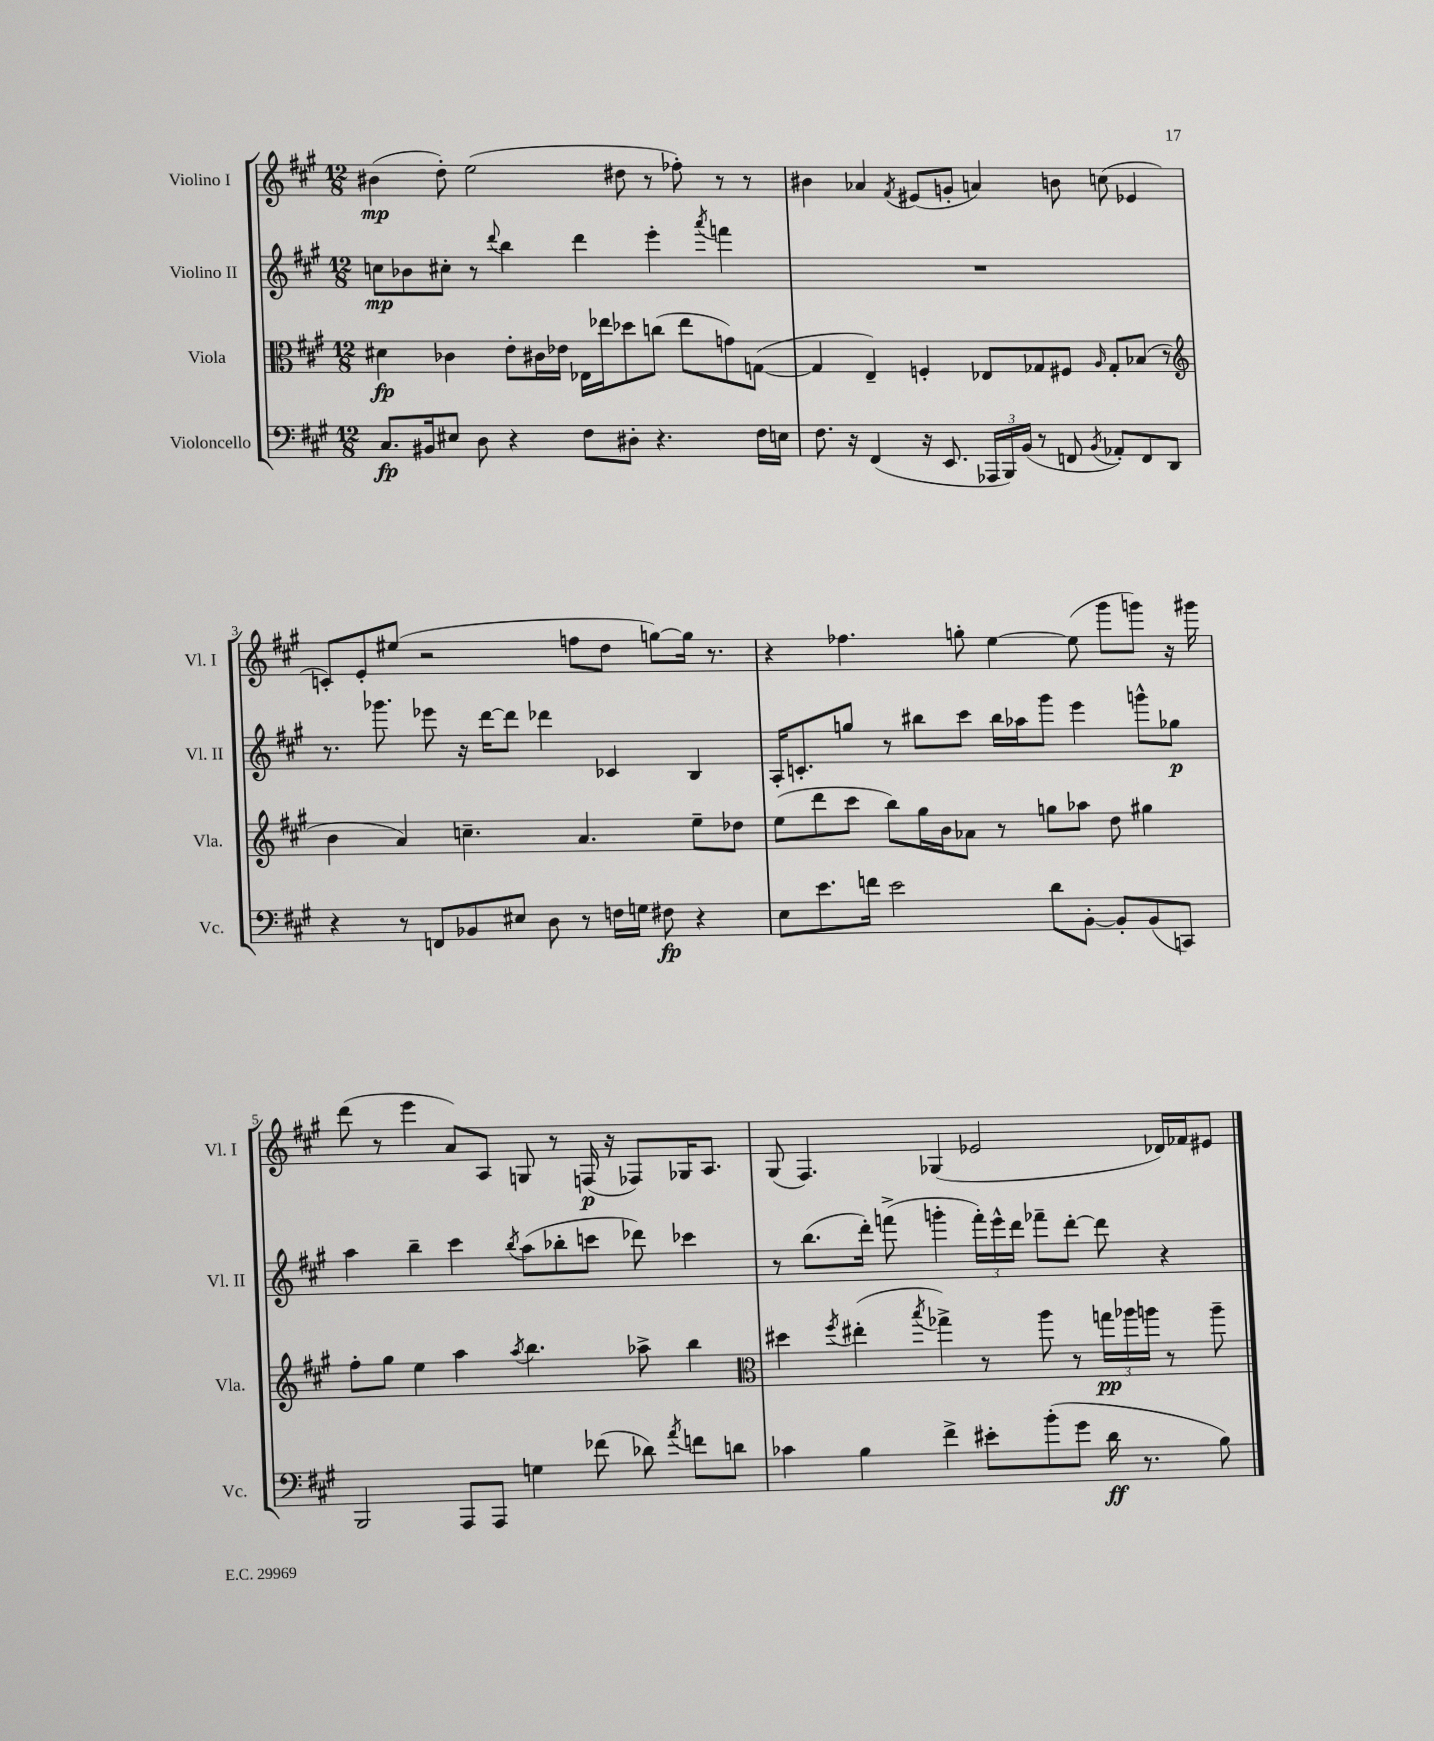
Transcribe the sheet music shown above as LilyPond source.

<<
\new StaffGroup <<
\new Staff = "s0" \with { instrumentName = "Violino I" shortInstrumentName = "Vl. I" } {
    \clef treble \key a \major \numericTimeSignature \time 12/8
    \autoBeamOff bis'4\mp( d''8-.) e''2( dis''8 r8 fes''8-.) r8 r8 |
    bis'4 aes'4 \acciaccatura { fis'8 } eis'8[( g'8]-. a'4) b'8 c''8( ees'4 |
    c'8[-.) e'8-. eis''8]( r2 f''8[ d''8] g''8[~) g''16] r8. |
    r4 fes''4. g''8-. e''4~ e''8( gis'''8[ g'''8]) r16 gis'''16 |
    d'''8( r8 e'''4 a'8[) a8] g8 r8 f16\p( r16 fes8[) ges16 a8.] |
    gis8( fis4.) ges4( ees'2 des'16[) fes'16 eis'8] \bar "|." |
}
\new Staff = "s1" \with { instrumentName = "Violino II" shortInstrumentName = "Vl. II" } {
    \clef treble \key a \major \numericTimeSignature \time 12/8
    \autoBeamOff c''8[\mp bes'8 cis''8]-. r8 \appoggiatura { d'''8 } b''4 d'''4 e'''4-. \acciaccatura { a'''8 } f'''4 |
    R1. |
    r8. ges'''8. ees'''8 r16 d'''16[~ d'''8] des'''4 ces'4 b4 |
    a16[-. c'8.-. g''8] r8 bis''8[ cis'''8] bis''16[ aes''16 gis'''8] e'''4 g'''8[-^ ges''8]\p |
    a''4 b''4-- cis'''4 \acciaccatura { b''8 } a''8[( bes''8-. c'''8] des'''8) ces'''4 |
    r8 b''8.[( d'''16]-.) f'''8->( g'''4-. \tuplet 3/2 { f'''16[-.) e'''16-^ d'''16] } fes'''8[-- d'''8]~-. d'''8 r4 \bar "|." |
}
\new Staff = "s2" \with { instrumentName = "Viola" shortInstrumentName = "Vla." } {
    \clef alto \key a \major \numericTimeSignature \time 12/8
    \autoBeamOff dis'4\fp ces'4 e'8[-. cis'16 ees'16] ees16[ ees''16 des''8 c''8]( ees''8[ g'8) g8]~( |
    g4 e4--) f4-. ees8[ ges8 fis8] \grace { a16 } ges8[-. bes8]( r8 |
    \clef treble b'4 a'4) c''4.-- a'4. e''8[-- des''8] |
    e''8[( d'''8 cis'''8] b''8[) gis''16 b'16 aes'8] r8 g''8[ aes''8] d''8 gis''4 |
    fis''8[-. gis''8] e''4 a''4 \acciaccatura { a''8 } b''4. aes''8-> b''4 |
    \clef alto dis''4 \acciaccatura { fis''8 } eis''4-.( \acciaccatura { b''8 } ges''4->) r8 a''8 r8 \tuplet 3/2 { g''16[\pp aes''16 a''16] } r8 a''8-- \bar "|." |
}
\new Staff = "s3" \with { instrumentName = "Violoncello" shortInstrumentName = "Vc." } {
    \clef bass \key a \major \numericTimeSignature \time 12/8
    \autoBeamOff cis8.[\fp bis,16 eis8] d8 r4 fis8[ dis8]-. r4. fis16[ e16] |
    fis8. r16 fis,4( r16 e,8. \tuplet 3/2 { aes,,16[ b,,16) b,16]( } r8 f,8 \acciaccatura { b,8 } aes,8[-.) f,8 d,8] |
    r4 r8 f,8[ bes,8 eis8] d8 r8 f16[ g16] fis8\fp r4 |
    e8[ e'8. f'16] e'2 d'8[ b,8]~-. b,8[-. b,8( c,8]) |
    b,,2 a,,8[ a,,8] g4 fes'8( des'8) \acciaccatura { a'8 } f'8[ d'8] |
    ces'4 b4 fis'4-> eis'8[-. b'8-.( gis'8] d'16\ff r8. b8) \bar "|." |
}
>>
>>
